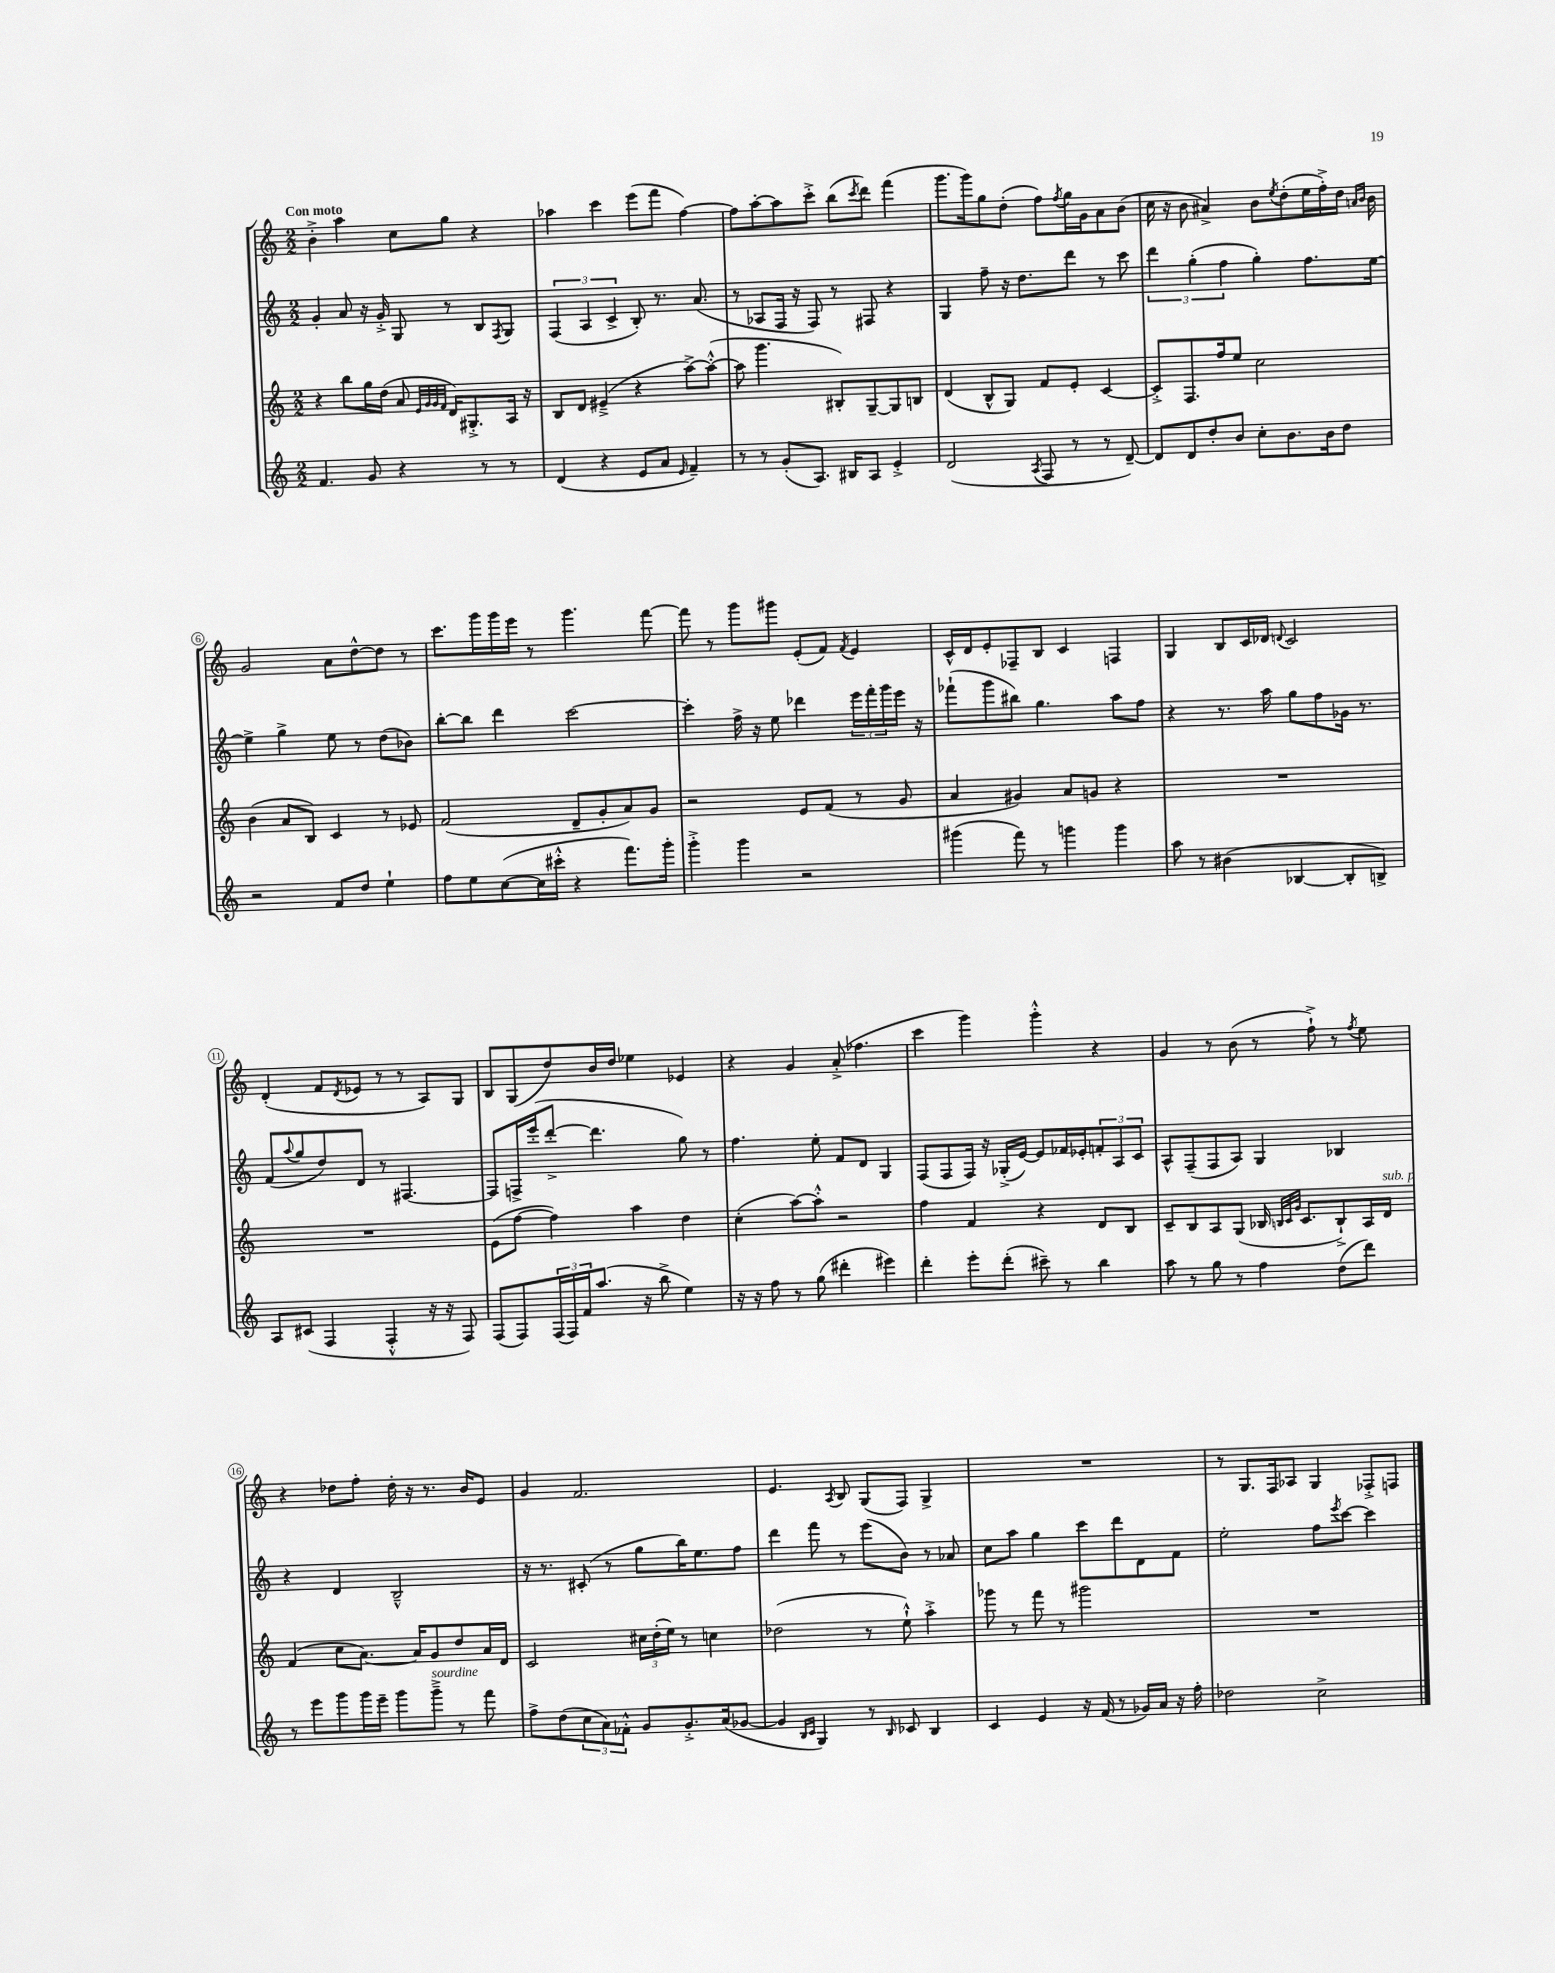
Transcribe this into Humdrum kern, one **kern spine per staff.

**kern	**kern	**kern	**kern
*staff4	*staff3	*staff2	*staff1
*clefG2	*clefG2	*clefG2	*clefG2
*k[]	*k[]	*k[]	*k[]
*M2/2	*M2/2	*M2/2	*M2/2
4.f	4r	4g'	4b'^
.	8bb	8a	4aa
8g	16gg	16r	.
.	(16dd	16g'^	.
4r	8a	8G	8cc
.	32qqe	.	.
.	32qqg	.	.
.	32qqg	.	.
.	32qqf	.	.
.	16d)	8r	8gg
.	8.G#'^	.	.
8r	.	8B	4r
.	.	8qF	.
8r	16A	8G	.
.	16r	.	.
=	=	=	=
(4d	8B	(6F	4aa-
.	8d	.	.
.	.	6A	.
4r	(4e#~^	.	4ccc
.	.	6c^	.
8e	4r	8B')	(8eee
8a	.	8.r	8fff
16qqe	.	.	.
4f~)	[8aa^)	.	[4ff)
.	.	(8.a	.
.	(8aa'^^_	.	.
=	=	=	=
8r	8aa]	8r	8ff]
8r	4.ggg	8A-	[8aa'
(8g'	.	16F	8aa]
.	.	16r	.
8.A)	.	8F)	8ccc'^
.	8B#')	8r	(8bb
16B#	.	.	.
.	.	.	8qccc
8A	[8G~	8F#	8ddd)
4e'^	8G]	4r	(4fff
.	8B	.	.
=	=	=	=
(2d	(4d	4G	8.ggg
.	.	.	16ggg)
.	8B^^	8ff~	8gg
.	8G)	16r	(8dd'
.	.	8.dd	.
8qA	.	.	.
8F	8f	.	8ff)
.	.	.	8qff
8r	8e'	8ddd	16gg
.	.	.	16g
8r	[4c	8r	8a
[8d~)	.	8ccc	(8b
=	=	=	=
8d]	8c'^]	6ddd	16cc
.	.	.	16r
8d	8.F	.	8b
.	.	(6gg'	.
8dd'	.	.	4a#^)
.	16ff	.	.
.	.	6ff	.
8b	8ee	.	.
8cc'	2cc	4gg')	8b
.	.	.	8qee
8.b	.	.	(8dd'
.	.	8.ff	16ee
16b	.	.	16ff'^)
8dd	.	.	16dd
.	.	.	16qqa
.	.	.	16qqb
.	.	[16ee	16b
=	=	=	=
2r	(4b	4ee^]	2g
.	8a	4gg^	.
.	8B)	.	.
8f	4c	8ee	8a
8dd	.	8r	[8dd^^
4ee`	8r	(8dd	8dd]
.	8e-	8b-)	8r
=	=	=	=
8ff	(2f	[8bb'	8.ccc
8ee	.	8bb]	.
.	.	.	16ggg
([8cc	.	4ddd	16ggg
.	.	.	16eee
16cc]	.	.	8r
16ccc#'^^	.	.	.
4r	8d~	[2ccc	4.ggg
.	8g'	.	.
8.fff)	8a)	.	.
.	8g	.	[8fff
16ggg'	.	.	.
=	=	=	=
4ggg'^	2r	4ccc']	8fff]
.	.	.	8r
4ggg	.	16ff^	8ggg
.	.	16r	.
.	.	8ee	8ggg#
2r	8e	4ddd-	(8e'
.	(8f	.	8f)
.	.	.	8qf
.	8r	24eee	4e
.	.	24fff'	.
.	.	24ggg	.
.	8g	16eee	.
.	.	16r	.
=	=	=	=
(4ggg#	4a	(8fff-`	16c^^
.	.	.	16d
.	.	8ggg	8e'
8fff)	4g#)	8bb#)	8F-~
8r	.	4.gg	8B
4ggg	8a	.	4c
.	8g	.	.
4ggg	4r	8aa	4F
.	.	8ff	.
=	=	=	=
8aa	1r	4r	4G
8r	.	.	.
(4b#	.	8.r	8B
.	.	.	16c
.	.	16aa	16d-
.	.	.	8qqd
[4B-	.	8gg	2c
.	.	8ff	.
8B-']	.	16g-	.
.	.	8.r	.
8B^)	.	.	.
=	=	=	=
8A	1r	(8f	(4d'
.	.	8qqaa	.
(8c#	.	8gg	.
4F	.	8dd)	8f
.	.	.	8qd
.	.	8d	8e-
4F'^^	.	8r	8r
.	.	[4.F#	8r
16r	.	.	8A)
16r	.	.	.
8F)	.	.	8G
=	=	=	=
(8F	(8e	8F#]	8B
8F)	[8ff	16F^	(8G
.	.	(16eee'	.
(24F	4ff])	[8ddd'^	8dd)
24F)	.	.	.
24f	.	.	.
(8.aa	.	4.ddd]	16b
.	.	.	16dd
.	4aa	.	4ee-
16r	.	.	.
8bb^	.	.	.
4ee)	4dd	8gg)	4e-
.	.	8r	.
=	=	=	=
16r	(4cc'	4.ff	4r
16r	.	.	.
8ff	.	.	.
8r	[8aa)	.	4g
(8gg	8aa'^^]	8ee'	.
4ddd#'	2r	8f	(8a'^
.	.	8d	4.ff-
4eee#)	.	4G	.
=	=	=	=
4ddd'	4ff	(8F	4ccc
.	.	8F	.
8eee'	4f	16F)	4ggg)
.	.	16r	.
(8ddd'	.	(16G-'^	.
.	.	[16e)	.
8ccc#~)	4r	8e]	4ggg'^^
8r	.	16f-	.
.	.	16e-'	.
4bb	8d	12f'	4r
.	.	12A	.
.	8B	.	.
.	.	12c	.
=	=	=	=
8aa	8c~	8A^^	4g
8r	8B	(8F~	.
8gg	8A	8F	8r
8r	(8G	8A)	(8b
4ff	16B-	4G	8r
.	32qqB	.	.
.	32qqc	.	.
.	32qqg	.	.
.	8.c	.	.
.	.	.	8ff`^)
(8dd	8B`^)	4B-	8r
.	.	.	8qff
8ddd)	16A	.	8ee
.	16d	.	.
=	=	=	=
8r	(4f	4r	4r
8eee	.	.	.
8ggg	8cc	4d	8dd-
16ggg	[8.a)	.	8ff'
16eee~	.	.	.
8ggg	.	2B~^^	16dd-'
.	16a]	.	16r
8ggg~^	8g	.	8.r
8r	8dd	.	.
.	.	.	16b
8fff	16a	.	8e
.	16d	.	.
=	=	=	=
8ff^	2c	16r	4g
.	.	8.r	.
(8dd	.	.	.
12cc	.	(8c#'	2.f
12a)	.	.	.
.	.	8r	.
12f-'^^	.	.	.
8g	24cc#	8gg	.
.	(24dd'	.	.
.	24ee)	.	.
8.g'^	8r	16bb)	.
.	.	8.ee	.
.	4cc	.	.
(16a	.	.	.
[8g-	.	8ff	.
=	=	=	=
4g-]	(2dd-	4ddd	4.e
16qqB	.	.	.
16qqc	.	.	.
4G)	.	8fff	.
.	.	.	8qA
.	.	8r	8B
8r	8r	(8eee	(8G
16qqB	.	.	.
8c-	8ee`^^)	8b)	8F)
4B	4aa'^	8r	4G^
.	.	8a-	.
=	=	=	=
4c	8ggg-	8cc	1r
.	8r	8aa	.
4e	8fff	4gg	.
.	8r	.	.
16r	2ggg#	8ccc	.
(16f	.	.	.
8r	.	8ddd	.
16g-)	.	8d	.
16a	.	.	.
16r	.	8f	.
16ff'	.	.	.
=	=	=	=
2dd-	1r	2ee'	8r
.	.	.	8.G
.	.	.	16F
.	.	.	8A-
2cc^	.	8ff	4G
.	.	8qeee	.
.	.	[8ccc	.
.	.	4ccc]	8F-'^
.	.	.	8F
==	==	==	==
*-	*-	*-	*-
